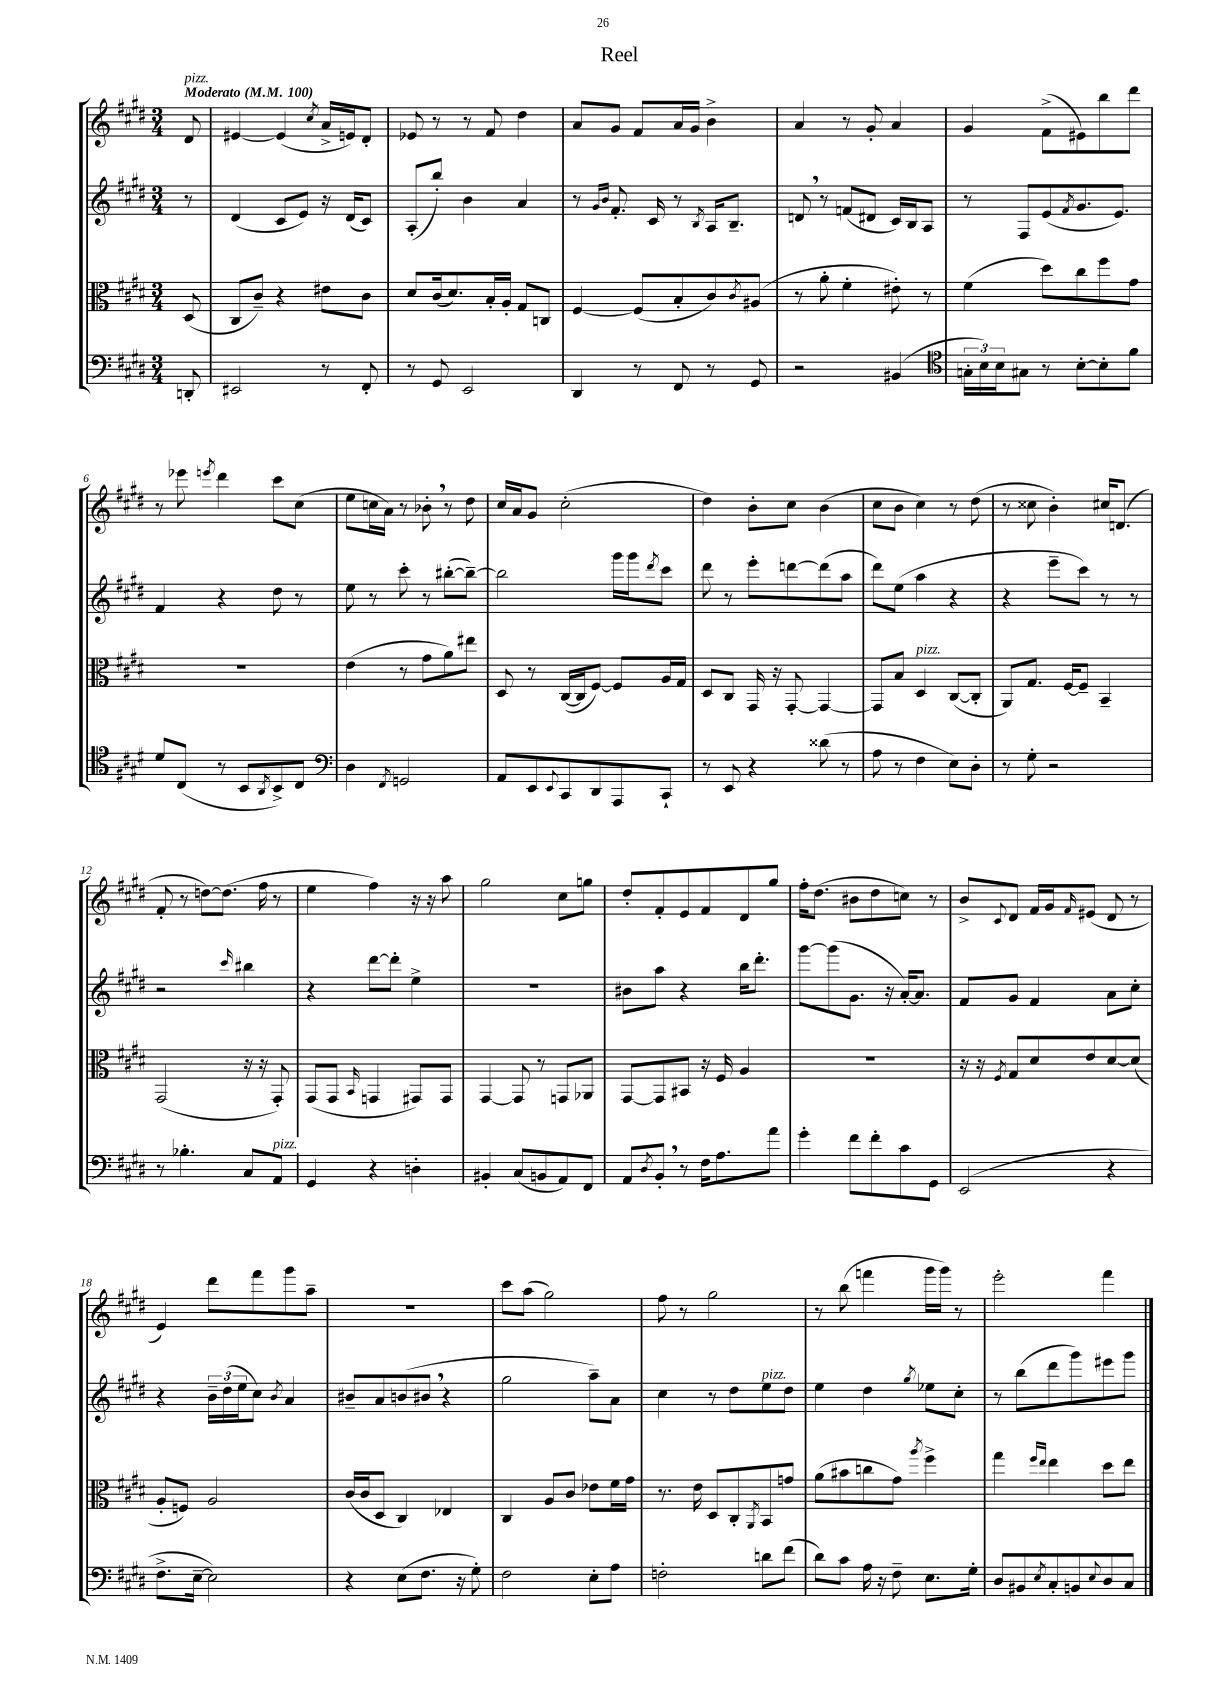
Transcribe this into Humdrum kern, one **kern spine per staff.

**kern	**kern	**kern	**kern
*part4	*part3	*part2	*part1
*staff4	*staff3	*staff2	*staff1
*clefF4	*clefC3	*clefG2	*clefG2
*k[f#c#g#d#]	*k[f#c#g#d#]	*k[f#c#g#d#]	*k[f#c#g#d#]
*M3/4	*M3/4	*M3/4	*M3/4
*MM100	*MM100	*MM100	*MM100
=	=	=	=
!	!	!	!LO:TX:a:B:t=Moderato
!	!	!	!LO:TX:a:i:t=pizz.
8DDn'/	(8D#/	8r	8d#/
=1	=1	=1	=1
2EE#X/	8C#/L	(4d#/	[4e#X/
.	8c#~/J)	.	.
.	4r	8c#/L	(4e#/]
.	.	8e/J)	.
.	.	.	8qcc#/
8r	8e#X\L	16r	16a^/LL
.	.	(16d#/KL	16en/J)
8FF#'/	8c#\J	8c#/J)	8d#'/J
=2	=2	=2	=2
8r	8d#/L	(8A'/L	8e-X/
8GG#/	(16c#/k	8bb'/J)	8r
.	8.d#/)	.	.
2EE/	.	4b\	8r
.	16B'/L	.	8f#/
.	16A'/JJ	.	.
.	8G#/L	4a/	4dd#\
.	8Cn/J	.	.
=3	=3	=3	=3
4DD#/	[4F#/	8r	8a/L
.	.	16qqg#/LL	.
.	.	16qqb/JJ	.
.	.	8.f#'/	8g#/J
8r	(8F#/L]	.	8f#/L
.	.	16c#/	.
8FF#/	8B'/	8r	16a/L
.	.	.	16g#/JJ
.	.	8qB/	.
8r	8c#/)	16A/KL	4b^\
.	.	8.B~/J	.
.	8qc#/	.	.
8GG#/	(8A#X/J	.	.
=4	=4	=4	=4
2r	8r	8dn,/	4a/
.	8a'\	8r	.
.	4f#'\	(8fn/L	8r
.	.	8d#X/J	8g#'/
(4BB#X/	8e#X'\)	16c#/LL)	4a/
.	.	16B/J	.
.	8r	8A/J	.
=5	=5	=5	=5
*clefC4	*	*	*
24Gn'\LL	(4f#\	8r	4g#/
24B\)	.	.	.
24B\J	.	.	.
8G#X\J	.	8F#/L	.
8r	8dd#\L)	(8e/	(8f#^\L
.	.	8qf#/	.
[8B'\L	8cc#\	8.g#/	8e#X\)
8B'\]	8ff#\	.	8bb\
.	.	8.e/J)	.
8f#\J	8g#\J	.	8ddd#\J
!!LO:LB:g=z
=6	=6	=6	=6
8d#/L	2.r	4f#/	8r
(8C#/J	.	.	8eee-X\
.	.	.	8qeeen/
8r	.	4r	4ddd#\
8BB/L	.	.	.
8qAA/	.	.	.
8BB^/)	.	8dd#\	8ccc#\L
8C#/J	.	8r	(8cc#\J
=7	=7	=7	=7
*clefF4	*	*	*
4D#\	(4e\	8ee\	8ee\L
.	.	8r	16ccn\L
.	.	.	16a\JJ)
8qFF#/	.	.	.
2GGn/	8r	8ccc#'\	8r
.	8g#\L	8r	8b-X',\
.	8a\)	([8bb#X'\L	8r
.	8ee#X\J	8bb#~\J_)	8dd#\
=8	=8	=8	=8
8AA/L	8D#/	2bb#\]	16cc#/LL
.	.	.	16a/J
8EE/	8r	.	8g#/J
8qqEE/	.	.	.
8CC#/	([16C#/LL	.	(2cc#'\
.	16C#/J]	.	.
8DD#/	[8F#/J)	.	.
8AAA/	8F#/L]	16ggg#\LL	.
.	.	16ggg#\J	.
.	.	8qddd#/	.
8CC#`/J	16A/L	8ccc#\J	.
.	16G#/JJ	.	.
=9	=9	=9	=9
8r	8D#/L	8ddd#\	4dd#\)
8EE/	8C#/J	8r	.
4r	16GG#/	8eee'\L	8b'\L
.	16r	.	.
.	[8GG#'/	[8dddn\	8cc#\J
(8d##X\	4GG#/_	(8ddd\]	(4b\
8r	.	8aa\J	.
=10	=10	=10	=10
8A\	8GG#/L]	8ddd#\L)	8cc#\L
8r	8B/J	(8ee\J	8b\J
!	!LO:TX:a:i:t=pizz.	!	!
4F#\	4D#/	4aa\	4cc#\)
8E\L)	([8C#/L	4r	8r
8D#'\J	8C#'/J]	.	(8dd#\
=11	=11	=11	=11
8r	8AA/L)	4r	8r
8G#'\	8.G#/J	.	8cc##X\
2r	.	8eee~\L	4b'\)
.	[16F#/KL	.	.
.	8F#~/J]	8ccc#\J)	.
.	4BB~/	8r	16cc#X/KL
.	.	.	(8.dn/J
.	.	8r	.
!!LO:LB:g=z
=12	=12	=12	=12
8r	(2GG#/	2r	8f#'/
4.B-X'\	.	.	8r
.	.	.	[8ddn\L)
.	.	.	(8.dd\J]
.	.	16qqccc#/	.
8C#/L	16r	4bb#X\	.
.	16r	.	16ff#\
!LO:TX:a:i:t=pizz.	!	!	!
8AA/J	8GG#'/)	.	8r
=13	=13	=13	=13
4GG#/	(8GG#/L	4r	4ee\
.	8GG#/J	.	.
.	16qqBB/	.	.
4r	4GGn/	[8ddd#\L	4ff#\)
.	.	8ddd#'\J]	.
4Dn'\	8GG#X/L)	4ee^\	16r
.	.	.	16r
.	8GG#/J	.	8aa\
=14	=14	=14	=14
4BB#X'/	[4GG#/	2.r	2gg#\
(8C#/L	8GG#/]	.	.
8BBn/	8r	.	.
8AA/)	8GGn/L	.	8cc#\L
8FF#/J	8AA-X/J	.	8ggn\J
=15	=15	=15	=15
8AA/L	[8GG#/L	8b#X\L	8dd#'/L
8qD#/	.	.	.
8BB',/J	8GG#/]	8aa\J	8f#'/
8r	8BB#X/J	4r	8e/
16F#\KL	16r	.	8f#/
8.A\	16F#/	.	.
.	4A/	16bb\KL	8d#/
.	.	8.ddd#'\J	.
8a\J	.	.	8gg#/J
=16	=16	=16	=16
4g#'\	2.r	[8ggg#\L	16ff#'\KL
.	.	.	(8.dd#\J
.	.	(8ggg#\]	.
8f#\L	.	8.g#\J	8b#X\L
8f#'\	.	.	8dd#\
.	.	16r	.
8c#\	.	[16a'/KL)	8ccn\J)
.	.	8.a/J]	.
8GG#\J	.	.	8r
=17	=17	=17	=17
(2EE/	16r	8f#/L	8b^/L
.	16r	.	.
.	8qF#/	.	8qqc#/
.	8G#/L	8g#/J	8d#/J
.	8d#/	4f#/	16f#/LL
.	.	.	16g#/J
.	.	.	16qqf#/
.	8e/	.	(8e#X/J
4r	[8d#/	8a\L	8d#/
.	(8d#/J]	8cc#'\J	8r
!!LO:LB:g=z
=18	=18	=18	=18
8.F#^\L	8A'/L	4r	4e/)
.	8Fn/J)	.	.
[16E~\Jk	.	.	.
2E\])	2A/	24b~\LL	8ddd#\L
.	.	(24dd#\	.
.	.	24ee\J	.
.	.	8cc#\J)	8fff#\
.	.	8qb/	.
.	.	4a/	8ggg#\
.	.	.	8aa~\J
=19	=19	=19	=19
4r	(16c#/LL	8b#X~/L	2.r
.	16c#/J	.	.
.	8D#/J	8a/	.
(8E\L	4C#/)	(8bn/	.
8.F#\J	.	8b#X,/J	.
.	4E-X/	4r	.
16r	.	.	.
8G#'\)	.	.	.
=20	=20	=20	=20
2F#\	4C#/	2gg#\	8ccc#\L
.	.	.	(8aa\J
.	8A/L	.	2gg#\)
.	8c#/J	.	.
8E'\L	8e-X\L	8aa~\L)	.
8A\J	16f#\L	8a\J	.
.	16g#\JJ	.	.
=21	=21	=21	=21
2Fn'\	8.r	4cc#\	8ff#\
.	.	.	8r
.	16e\	.	.
.	8D#/L	8r	2gg#\
.	8C#'/	8dd#\L	.
.	8qAA/	.	.
!	!	!LO:TX:a:i:t=pizz.	!
8dn\L	8BB/	8ee\	.
(8f#\J	8gn/J	8dd#\J	.
=22	=22	=22	=22
8d#\L)	(8a\L	4ee\	8r
8c#\J	8b#X\	.	(8bb\
16A\	8ccn\	4dd#\	4fffn\
16r	.	.	.
8F#~\	8g#\J)	.	.
.	8qaa/	8qgg#/	.
8.E\L	4ff#^\	8ee-X\L	16ggg#\LL
.	.	.	16ggg#\JJ)
.	.	8cc#'\J	8r
16G#'\Jk	.	.	.
=23	=23	=23	=23
8D#/L	4gg#\	8r	2eee'\
8BB#X/	.	(8bb\L	.
.	16qqff#/LL	.	.
8qE/	16qqee/JJ	.	.
8C#'/	4ee\	8ddd#\	.
8BBn/	.	8ggg#\)	.
8qqE/	.	.	.
8D#/	8dd#\L	8eee#X\	4fff#\
8C#/J	8ee\J	8ggg#\J	.
==	==	==	==
*-	*-	*-	*-
